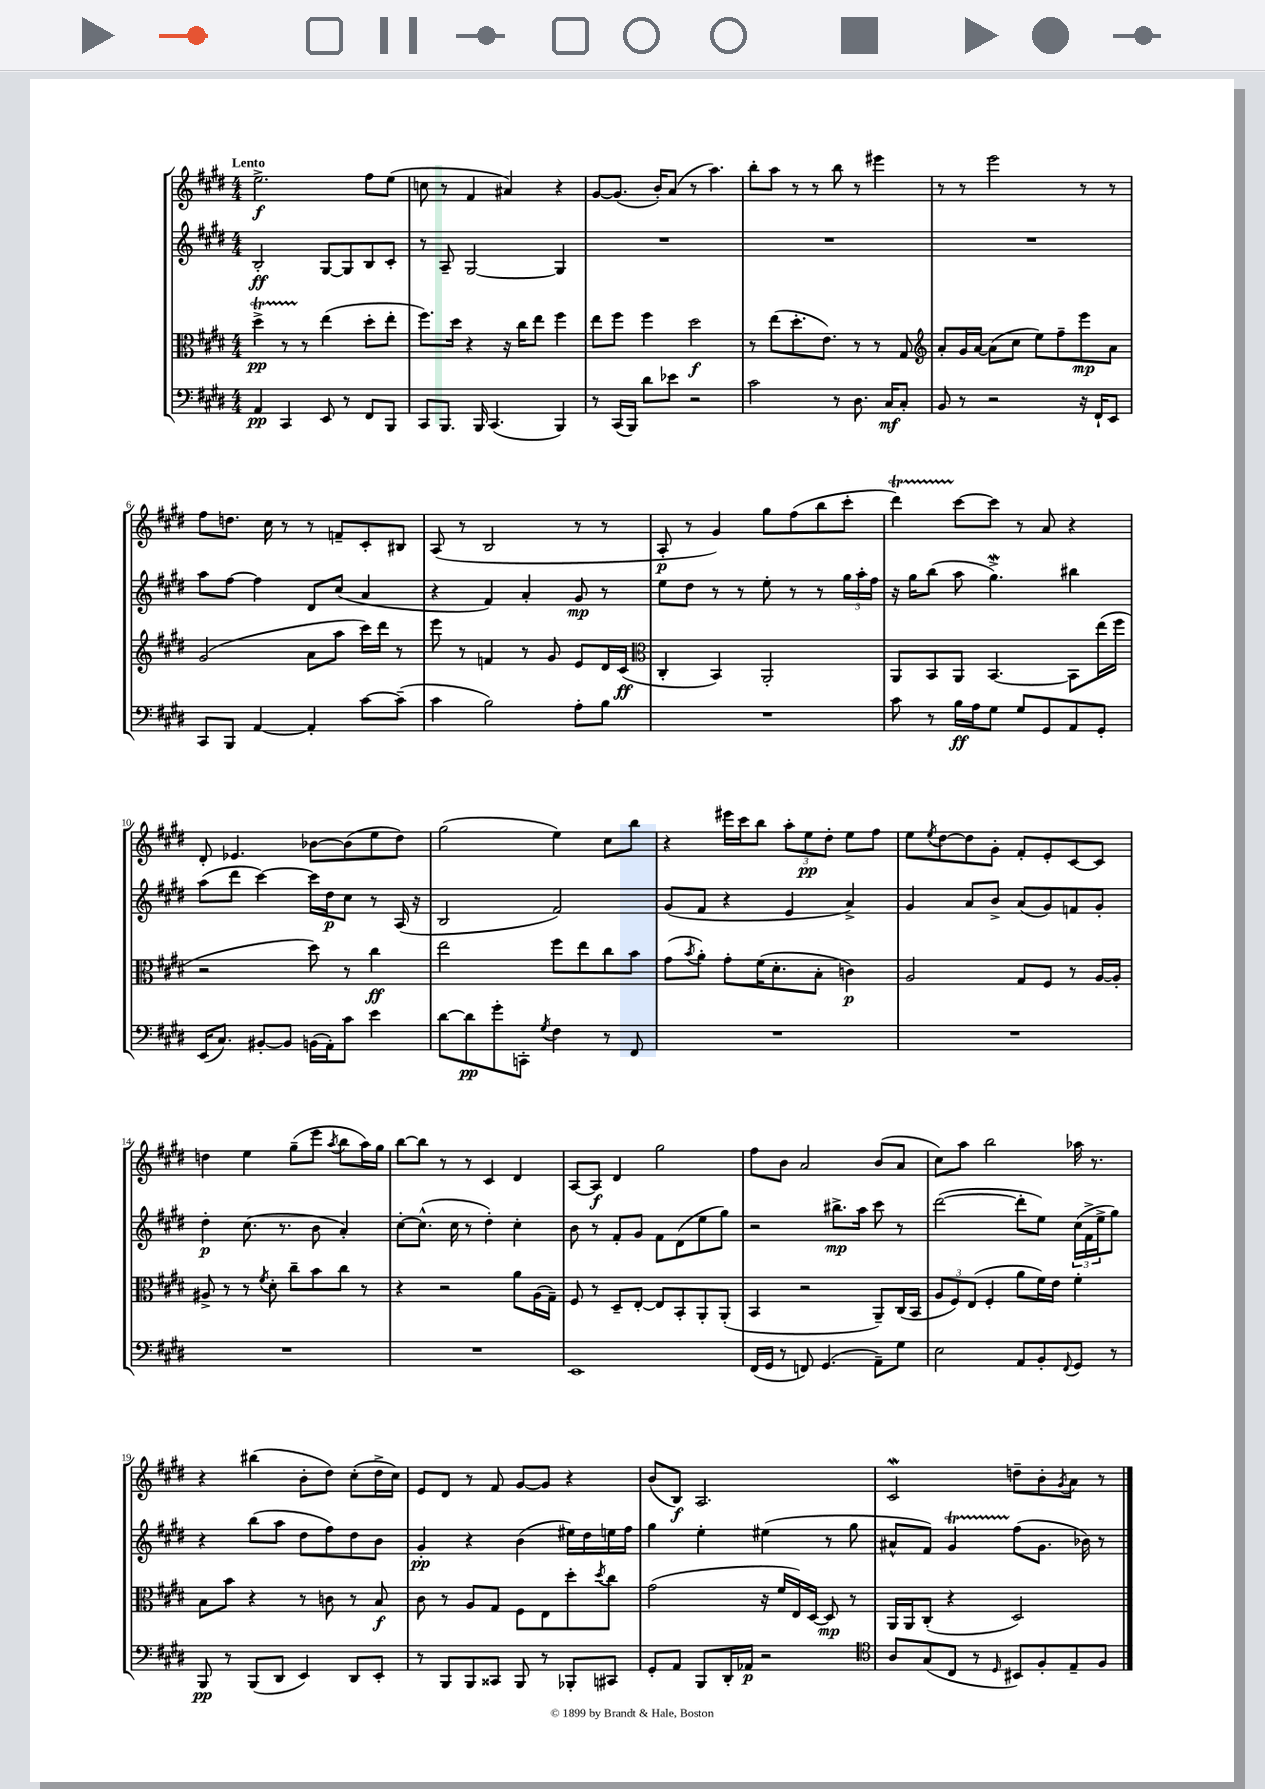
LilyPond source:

<<
\new StaffGroup <<
\new Staff = "s0" {
    \clef treble \key e \major \numericTimeSignature \time 4/4 \tempo "Lento"
    e''2.->\f fis''8 e''8( |
    c''8 r8 fis'4 ais'4) r4 |
    gis'8~ gis'8.( b'16-.) a'8( r8 a''4.) |
    b''8-. a''8 r8 r8 b''8 r8 eis'''4 |
    r8 r8 e'''2 r8 r8 |
    fis''8 d''8. cis''16 r8 r8 f'8-- cis'8-. bis8 |
    a8( r8 b2 r8 r8 |
    a8-.\p r8 gis'4) gis''8 fis''8( b''8 cis'''8-. |
    dis'''4\startTrillSpan) cis'''8~\stopTrillSpan cis'''8 r8 a'8 r4 |
    dis'8-. ees'4. bes'8~ bes'8( e''8 dis''8) |
    gis''2( e''4) cis''8 b''8 |
    r4 eis'''16 cis'''16 b''8 \tuplet 3/2 { a''8-. e''8\pp dis''8-. } e''8 fis''8 |
    e''8 \acciaccatura { e''8 } dis''8~ dis''8 gis'8-. fis'8-. e'8-. cis'8~ cis'8 |
    d''4 e''4 gis''8--( e'''8 \acciaccatura { a''8 } b''8 a''16) gis''16 |
    b''8~ b''8 r8 r8 cis'4 dis'4 |
    a8~ a8\f dis'4 gis''2 |
    fis''8 b'8 a'2 b'8( a'8 |
    cis''8) a''8 b''2 aes''16 r8. |
    r4 bis''4( b'8-. dis''8) cis''8-.( dis''16-> cis''16) |
    e'8 dis'8 r8 fis'8 gis'8~ gis'8 r4 |
    b'8( b8\f) a2. |
    cis'2\mordent d''8-- b'8-. \acciaccatura { gis'8 } a'8 r8 \bar "|." |
}
\new Staff = "s1" {
    \clef treble \key e \major \numericTimeSignature \time 4/4
    b2-.\ff gis8~ gis8 b8 cis'8-. |
    r8 a8-- gis2~ gis4 |
    R1 |
    R1 |
    R1 |
    a''8 fis''8~ fis''4 dis'8 cis''8( a'4 |
    r4 fis'4) a'4-. gis'8\mp r8 |
    e''8 dis''8 r8 r8 e''8-. r8 r8 \tuplet 3/2 { gis''16 a''16-. fis''16 } |
    r16 gis''16 b''8( a''8 gis''4.->\mordent) bis''4 |
    a''8( dis'''8 cis'''4~) cis'''16 dis''16\p cis''8 r8 a16( r16 |
    b2 fis'2) |
    gis'8( fis'8 r4 e'4 a'4->) |
    gis'4 a'8 b'8-> a'8( gis'8) f'8 gis'8-. |
    dis''4-.\p cis''8.( r8. b'8 a'4-.) |
    cis''8~-. cis''8.-^( cis''16 r8 dis''4-.) cis''4-. |
    b'8 r8 fis'8-. gis'8 fis'8 dis'8( e''8 gis''8) |
    r2 bis''8.->\mp a''16 cis'''8 r8 |
    dis'''2~( dis'''8-. e''8) \tuplet 3/2 { cis''16( fis'16-> e''16-> } gis''8) |
    r4 b''8( a''8 dis''8 fis''8) dis''8 b'8 |
    gis'4-.\pp r4 b'4( eis''16) dis''16 e''16 fis''16 |
    gis''4 e''4-. eis''4( r8 gis''8 |
    ais'8-^ fis'8) gis'4\startTrillSpan fis''8\stopTrillSpan( gis'8. bes'16) r8 \bar "|." |
}
\new Staff = "s2" {
    \clef alto \key e \major \numericTimeSignature \time 4/4
    dis''4->\startTrillSpan\pp r8 r8\stopTrillSpan e''4( dis''8-. e''8-. |
    fis''8.) dis''16 r4 r16 cis''16 e''8 fis''4 |
    e''8 fis''8 fis''4 dis''2\f |
    r8 e''8( dis''8.-. e'8.) r8 r8 gis8 |
    \clef treble a'8-. gis'16 a'16~ a'8( cis''8 e''8) fis''8-- e'''8\mp a'8 |
    gis'2( a'8 a''8 cis'''16) dis'''16 r8 |
    e'''8 r8 f'4 r8 gis'8 e'8 dis'16 cis'16\ff( |
    \clef alto cis4-. b,4) a,2-. |
    a,8 b,8 a,8 b,4.~ b,8 e''16( fis''16 |
    r2 dis''8) r8 cis''4\ff |
    e''2 fis''8 e''8 cis''8 b'8 |
    gis'8( \acciaccatura { b'8 } a'8-.) gis'8-. fis'16( dis'8.-. b8-. c'4\p) |
    a2 gis8 fis8 r8 a16~ a16-. |
    ais8-> r8 r8 \acciaccatura { fis'8 } dis'8-. cis''8-- b'8 cis''8 r8 |
    r4 r2 a'8 a16( gis16--) |
    fis8 r8 dis8-- e8~-. e8 b,8-. a,8-. a,8-.( |
    b,4 r2 a,8--) cis16( b,16 |
    \tuplet 3/2 { a8 fis8) e8( } fis4-. a'8 fis'16) e'16 fis'4-. |
    b8 b'8 r4 r8 c'8 r8 b8\f |
    cis'8 r8 a8 gis8 fis8 e8 dis''8-. \acciaccatura { dis''8 } cis''8 |
    gis'2( r16 fis'16 e16) dis16~ dis8\mp r8 |
    a,16 a,16 cis8-.( r4 dis2) \bar "|." |
}
\new Staff = "s3" {
    \clef bass \key e \major \numericTimeSignature \time 4/4
    a,4\pp cis,4 e,8 r8 fis,8 b,,8 |
    cis,8 b,,8. b,,16 cis,4.( b,,4) |
    r8 cis,16( b,,16) dis'8 ees'8 r2 |
    cis'2 r8 dis8. cis16\mf cis8-. |
    b,8 r8 r2 r16 fis,16-! e,8 |
    cis,8 b,,8 a,4~ a,4-. cis'8~ cis'8--( |
    cis'4 b2) a8-. b8 |
    R1 |
    cis'8 r8 b16\ff a16 gis8 gis8 gis,8 a,8 gis,8-. |
    e,16( cis8.) bis,8~-. bis,8 b,16( a,16-.) cis'8 e'4 |
    dis'8~ dis'8\pp gis'8-. c,8-. \acciaccatura { gis8 } fis4 r8 fis,8 |
    R1 |
    R1 |
    R1 |
    R1 |
    e,1 |
    fis,16( gis,16 r8 f,8) gis,4.( a,8--) gis8 |
    e2 a,8 b,8-. \appoggiatura { fis,8 } gis,8 r8 |
    b,,8\pp r8 b,,8( dis,8 e,4) dis,8 e,8-. |
    r8 b,,8 b,,8 cisis,8 b,,8 r8 bes,,8-. cis,8 |
    gis,8-. a,8 b,,8 dis,16-. aes,16\p r2 |
    \clef tenor a8 gis8( cis8 r8 \grace { dis16 } bis,8) fis8-. e8-- fis8 \bar "|." |
}
>>
>>
